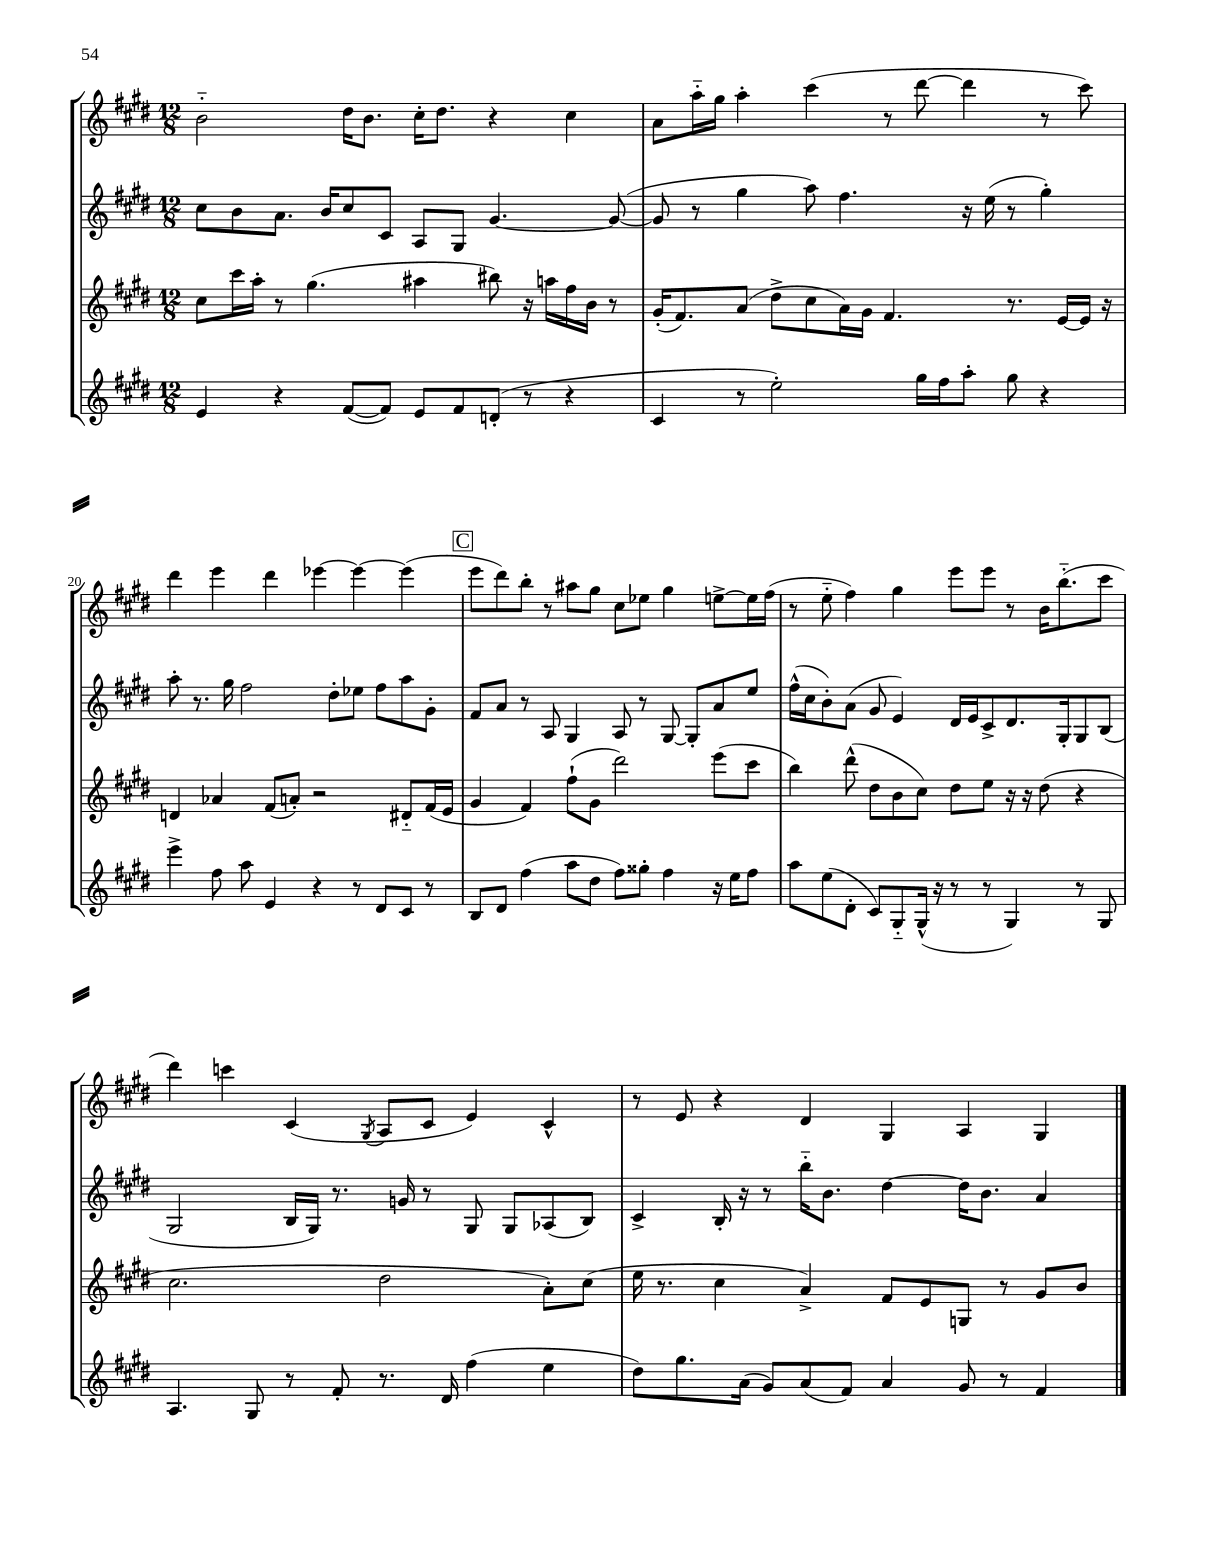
<<
\new StaffGroup <<
\new Staff = "s0" {
    \clef treble \key e \major \numericTimeSignature \time 12/8
    b'2-_ dis''16 b'8. cis''16-. dis''8. r4 cis''4 |
    a'8 a''16-_ gis''16 a''4-. cis'''4( r8 dis'''8~ dis'''4 r8 cis'''8) |
    dis'''4 e'''4 dis'''4 ees'''4~ ees'''4~ ees'''4( |
    \mark \markup { \box "C" } e'''8 dis'''8) b''8-. r8 ais''8 gis''8 cis''8 ees''8 gis''4 e''8~-> e''16 fis''16( |
    r8 e''8-_ fis''4) gis''4 e'''8 e'''8 r8 b'16 b''8.-_( cis'''8 |
    dis'''4) c'''4 cis'4( \acciaccatura { gis8 } a8 cis'8 e'4) cis'4-^ |
    r8 e'8 r4 dis'4 gis4 a4 gis4 \bar "|." |
}
\new Staff = "s1" {
    \clef treble \key e \major \numericTimeSignature \time 12/8
    cis''8 b'8 a'8. b'16 cis''8 cis'8 a8 gis8 gis'4.~ gis'8~( |
    gis'8 r8 gis''4 a''8) fis''4. r16 e''16( r8 gis''4-.) |
    a''8-. r8. gis''16 fis''2 dis''8-. ees''8 fis''8 a''8 gis'8-. |
    \mark \markup { \box "C" } fis'8 a'8 r8 a8 gis4 a8 r8 gis8~ gis8-. a'8 e''8 |
    fis''16-^( cis''16 b'8-.) a'8( gis'8 e'4) dis'16 e'16 cis'8-> dis'8. gis16-. gis8 b8( |
    gis2 b16 gis16) r8. g'16 r8 gis8 gis8 aes8( b8) |
    cis'4-> b16-. r16 r8 b''16-_ b'8. dis''4~ dis''16 b'8. a'4 \bar "|." |
}
\new Staff = "s2" {
    \clef treble \key e \major \numericTimeSignature \time 12/8
    cis''8 cis'''16 a''16-. r8 gis''4.( ais''4 bis''8) r16 a''16 fis''16 b'16 r8 |
    gis'16-.( fis'8.) a'8( dis''8-> cis''8 a'16) gis'16 fis'4. r8. e'16~ e'16 r16 |
    d'4 aes'4 fis'8( a'8-.) r2 dis'8-_ fis'16( e'16 |
    \mark \markup { \box "C" } gis'4 fis'4) fis''8-!( gis'8 dis'''2) e'''8( cis'''8 |
    b''4) dis'''8-^( dis''8 b'8 cis''8) dis''8 e''8 r16 r16 dis''8( r4 |
    cis''2. dis''2 a'8-.) cis''8( |
    e''16 r8. cis''4 a'4->) fis'8 e'8 g8 r8 gis'8 b'8 \bar "|." |
}
\new Staff = "s3" {
    \clef treble \key e \major \numericTimeSignature \time 12/8
    e'4 r4 fis'8~( fis'8) e'8 fis'8 d'8-.( r8 r4 |
    cis'4 r8 e''2-.) gis''16 fis''16 a''8-. gis''8 r4 |
    e'''4-> fis''8 a''8 e'4 r4 r8 dis'8 cis'8 r8 |
    \mark \markup { \box "C" } b8 dis'8 fis''4( a''8 dis''8 fis''8) gisis''8-. fis''4 r16 e''16 fis''8 |
    a''8 e''8( dis'8-. cis'8) gis8-_ gis16-^( r16 r8 r8 gis4) r8 gis8 |
    a4. gis8 r8 fis'8-. r8. dis'16 fis''4( e''4 |
    dis''8) gis''8. a'16( gis'8) a'8( fis'8) a'4 gis'8 r8 fis'4 \bar "|." |
}
>>
>>
\layout { \context { \Score currentBarNumber = #18 \override BarNumber.break-visibility = ##(#f #t #t) barNumberVisibility = #(every-nth-bar-number-visible 5) } }
